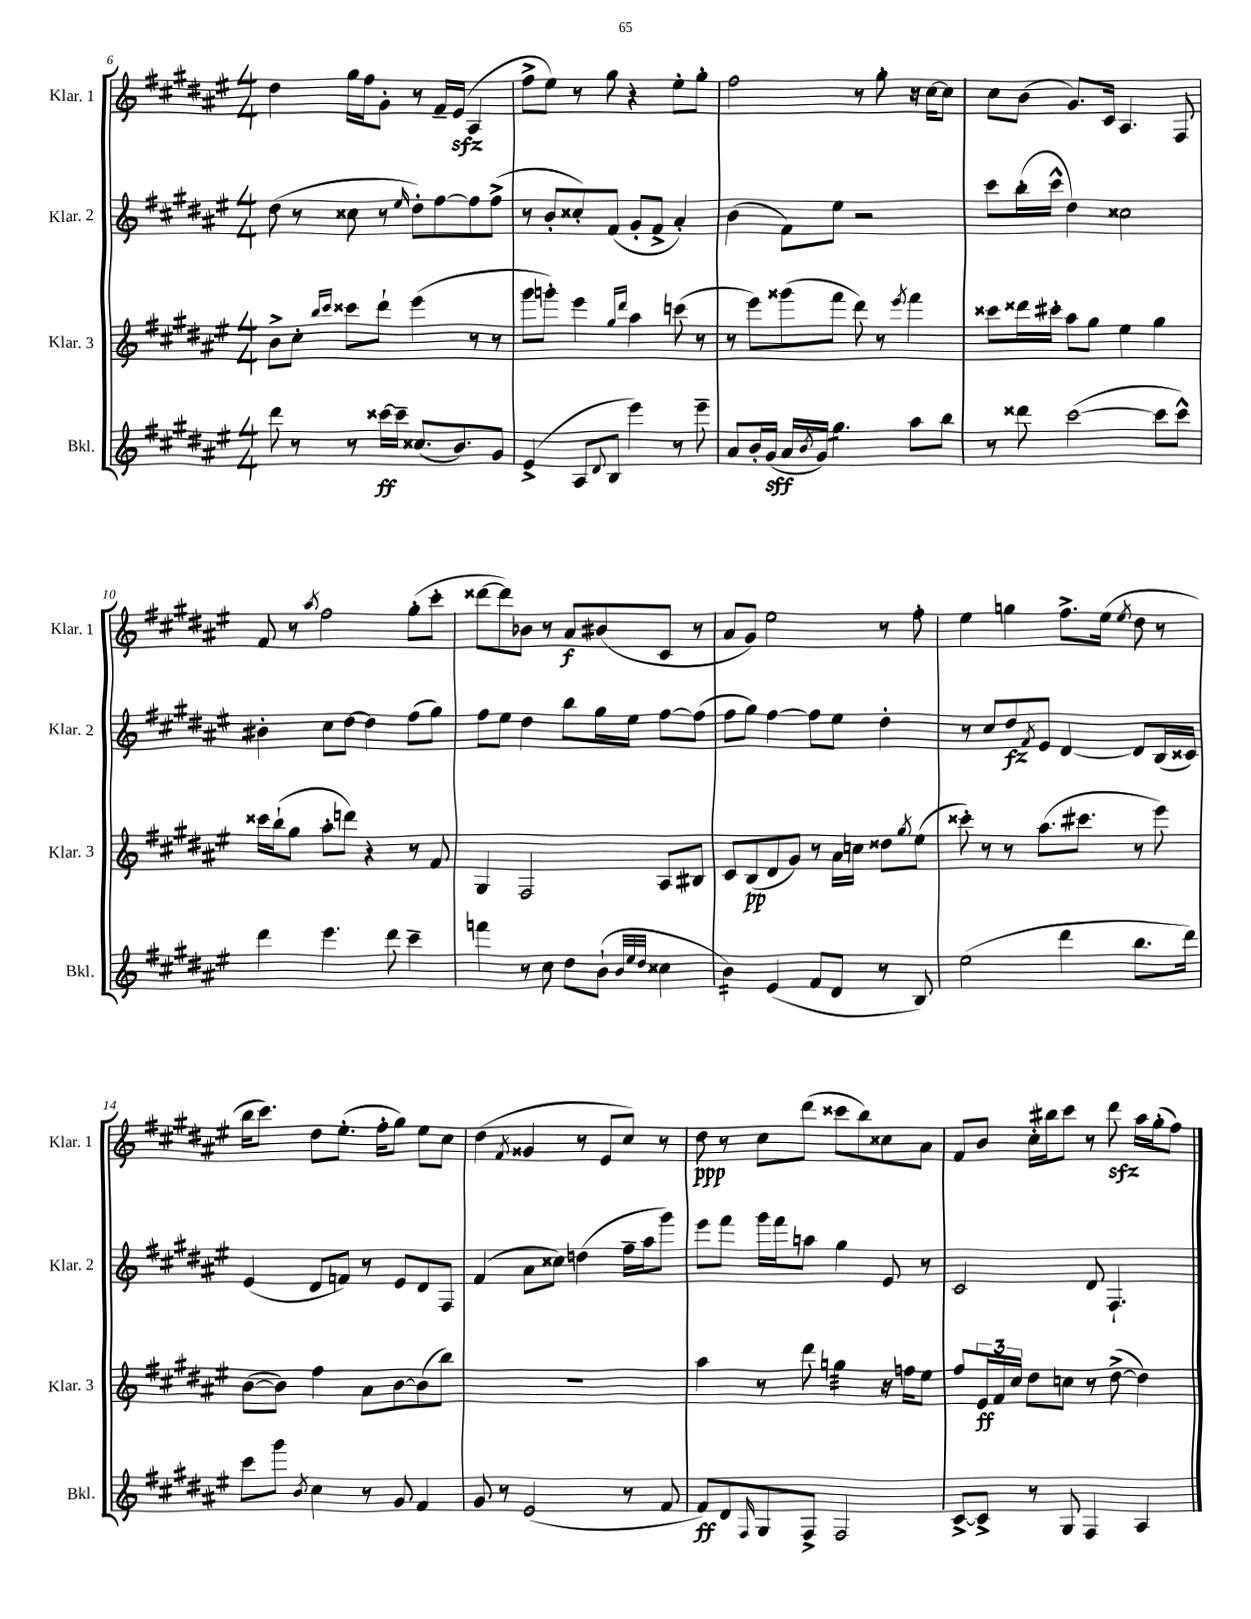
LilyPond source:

<<
\new StaffGroup <<
\new Staff = "s0" \with { instrumentName = "Klar. 1" shortInstrumentName = "Klar. 1" } {
    \clef treble \key fis \major \numericTimeSignature \time 4/4
    dis''4 gis''16 fis''16 gis'8-. r8 fis'16-- eis'16\sfz( ais4 |
    fis''8-> eis''8) r8 gis''8 r4 eis''8-. gis''8-. |
    fis''2 r8 gis''8-. r16 cis''16~ cis''8 |
    cis''8 b'8( gis'8.) cis'16 ais4. fis8 |
    fis'8 r8 \acciaccatura { ais''8 } fis''2 gis''8-.( cis'''8-. |
    disis'''8~ disis'''8) bes'8 r8 ais'8\f bis'8( cis'8 r8 |
    ais'8 gis'8) eis''2 r8 fis''8-. |
    eis''4 g''4 fis''8.-> eis''16( \acciaccatura { eis''8 } dis''8 r8 |
    b''16 cis'''8.) dis''8 eis''8.-.( fis''16-. gis''8) eis''8 cis''8 |
    dis''4( \acciaccatura { fis'8 } gisis'4 r8 eis'8 cis''8) r8 |
    dis''8\ppp r8 cis''8 dis'''8( cisis'''8 b''8) cisis''8 ais'8 |
    fis'8 b'8 cis''16-. bis''16 cis'''8 r8 dis'''8\sfz ais''16 gis''16-.( fis''8) \bar "|." |
}
\new Staff = "s1" \with { instrumentName = "Klar. 2" shortInstrumentName = "Klar. 2" } {
    \clef treble \key fis \major \numericTimeSignature \time 4/4
    dis''8( r8 cisis''8 r8 \grace { eis''16 } dis''8-.) fis''8~ fis''8 fis''8->( |
    r8 b'8-. cisis''8-.) fis'8( gis'8-. fis'8-> ais'4-.) |
    b'4( fis'8) eis''8 r2 |
    cis'''8 b''16-.( cis'''16-^ dis''4) cisis''2 |
    bis'4-. cis''8 dis''8~ dis''4 fis''8( gis''8) |
    fis''8 eis''8 dis''4 b''8 gis''16 eis''16 fis''8~ fis''8( |
    fis''8 gis''8) fis''4~ fis''8 eis''8 dis''4-. |
    r8 cis''8 dis''8\fz \acciaccatura { fis'8 } eis'8 dis'4~ dis'8 b16( cisis'16) |
    eis'4( dis'8 f'8) r8 eis'8 dis'8 fis8 |
    fis'4( ais'8 cisis''8) d''4( fis''16-- ais''16 gis'''8) |
    eis'''8 fis'''8 gis'''16 fis'''16 a''8 gis''4 eis'8 r8 |
    cis'2 dis'8 fis4.-! \bar "|." |
}
\new Staff = "s2" \with { instrumentName = "Klar. 3" shortInstrumentName = "Klar. 3" } {
    \clef treble \key fis \major \numericTimeSignature \time 4/4
    b'8-> cis''8-. \grace { b''16 cis'''16 } cisis'''8 dis'''8-! eis'''4( r8 r8 |
    gis'''8 g'''8-.) eis'''4 \grace { gis''16 dis'''16 } ais''4 c'''8( r8 |
    r8 eis'''8) gisis'''8( fis'''8 dis'''8) r8 \acciaccatura { eis'''8 } fis'''4 |
    cisis'''8 disis'''16 cis'''16-. ais''8 gis''8 eis''4 gis''4 |
    cisis'''16 b''16-!( gis''8 ais''8-. d'''8) r4 r8 fis'8 |
    gis4 fis2 ais8 bis8 |
    cis'8 b8\pp( dis'8 gis'8) r8 ais'16 c''16 disis''8 \acciaccatura { gis''8 } eis''8( |
    cisis'''8-.) r8 r8 ais''8.( cis'''8. r8 eis'''8) |
    b'8~( b'8) fis''4 ais'8 b'8~ b'8( b''8) |
    R1 |
    ais''4 r8 dis'''8 g''4:32 r16 f''16 eis''8 |
    fis''8 \tuplet 3/2 { eis'16\ff fis'16 cis''16 } dis''8 c''8 r8 dis''8~->( dis''4) \bar "|." |
}
\new Staff = "s3" \with { instrumentName = "Bkl." shortInstrumentName = "Bkl." } {
    \clef treble \key fis \major \numericTimeSignature \time 4/4
    dis'''8 r8 r8 cisis'''16~\ff cisis'''16-- cisis''8.( b'8.) gis'8 |
    eis'4->( ais8 \appoggiatura { dis'8 } b8 eis'''4) r8 eis'''8-- |
    ais'8 b'16-. gis'16\sff( ais'16 \acciaccatura { b'8 } gis'16) gis''4.:8 ais''8 b''8 |
    r8 disis'''8 cis'''2~( cis'''8 cis'''8-^) |
    dis'''4 eis'''4. dis'''8 cis'''4-- |
    f'''4 r8 cis''8 dis''8 b'8-!( \grace { b'32 eis''32 dis''32 } cisis''4 |
    b'4:16) eis'4( fis'8 dis'8 r8 b8) |
    eis''2( dis'''4 b''8. dis'''16) |
    cis'''8 gis'''8 \acciaccatura { b'8 } cis''4 r8 gis'8 fis'4 |
    gis'8 r8 eis'2( r8 fis'8 |
    fis'8\ff) dis'8 \grace { fis16 } gis8 fis8-> fis2 |
    cis'8~-> cis'8-> r8 gis8 fis4 ais4 \bar "|." |
}
>>
>>
\layout { \context { \Score currentBarNumber = #6 } }
